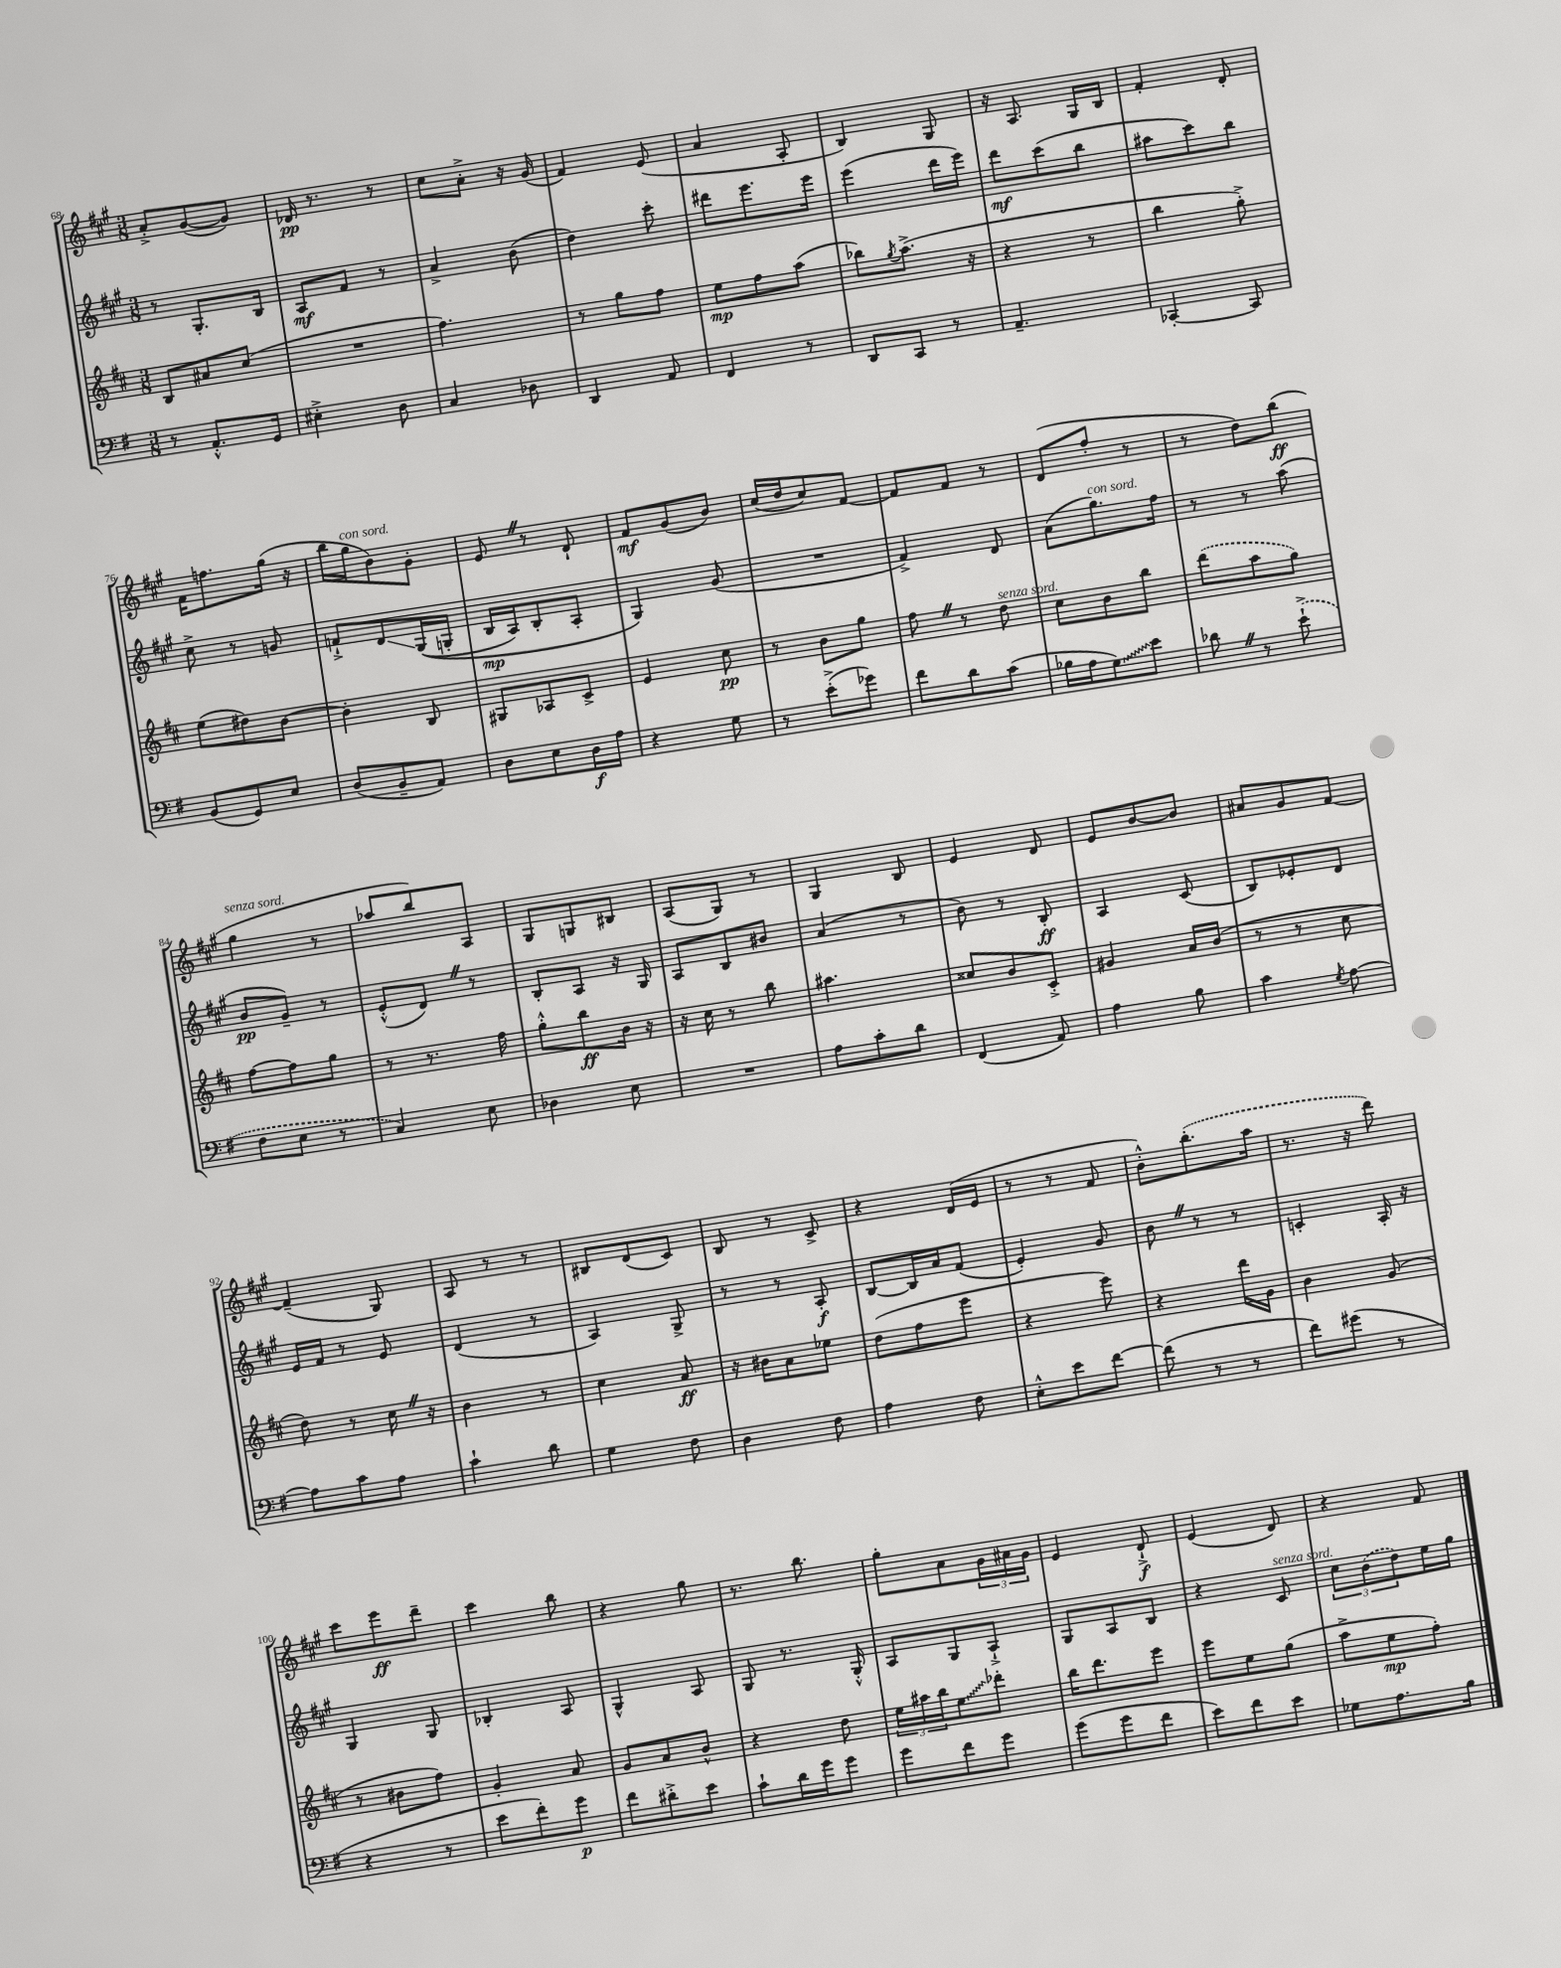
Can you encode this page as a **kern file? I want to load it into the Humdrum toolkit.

**kern	**kern	**kern	**kern
*staff4	*staff3	*staff2	*staff1
*clefF4	*clefG2	*clefG2	*clefG2
*k[f#]	*k[f#c#]	*k[f#c#g#]	*k[f#c#g#]
*M3/8	*M3/8	*M3/8	*M3/8
8r	8B/L	8r	8a'^/L
8.AA'^^/L	8a#/	8.G#'/L	([8g#/
.	(8cc#/J	.	8g#/]J)
16GG/Jk	.	16B/Jk	.
=	=	=	=
4E#'^\	4.r	8A/L	16d-/
.	.	.	8.r
.	.	8f#/J	.
8D\	.	8r	8r
=	=	=	=
4C/	4.ff#\)	4a^/	8cc#\L
.	.	.	8a'^\J
8D-\	.	(8b\	16r
.	.	.	(16g#/
=	=	=	=
4DD/	8r	4dd\)	4f#/)
.	8gg\L	.	.
8AA/	8ff#\J	8ccc#'\	(8e/
=	=	=	=
4FF#/	8ee\L	8ddd#\L	4a/
.	8ff#\	8.eee\	.
8r	(8aa\J	.	8A'/
.	.	16eee\Jk	.
=	=	=	=
8DD/L	8bb-\L)	(4eee\	4B/)
.	8qgg/	.	.
8CC/J	(8.aa^\J	.	.
8r	.	16ddd\LL	8G#/
.	16r	16eee\JJ)	.
=	=	=	=
4.AA~/	4r	8ddd\L	16r
.	.	.	8.A/
.	.	(8ccc#\	.
.	8r	8bb\J	16G#/LL
.	.	.	16B/JJ
=	=	=	=
[4CC-'/	4bb\	8aa#\L	4f#'/
.	.	8ccc#\)	.
8CC-/]	8gg'^\)	8bb\J	8d'/
=	=	=	=
(8BB/L	(8ee\L	8cc#^\	16f#\LK
.	.	.	8.ff\
8GG/)	8dd#\)	8r	.
8E/J	[8b\J	8g/	(16gg#\Jk
.	.	.	16r
=	=	=	=
(8D/L	4b'\]	8f`^/L	16bb\LL
.	.	.	16gg#\J
8BB~/	.	8d/	8b\)
8AA/J)	8B/	&((16G#/L	8g#'\J
.	.	16G'/JJ	.
=	=	=	=
8D\L	8G#/L	16B/LL	8e/
.	.	16A/J)	.
8E\	8A-/	8B'/	8r
16D\L	8c#^/J	8A'/J	8d`/
16A\JJ	.	.	.
=	=	=	=
4r	4e/	4G#/&)	8f#/L
.	.	.	(8g#/
8G\	8cc#\	(8g#/	8b/J)
=	=	=	=
8r	8r	4.r	(16cc#/LL
.	.	.	16dd/J
(8e'^\L	8b\L	.	8cc#/)
8g-\J)	8gg\J	.	[8f#/J
=	=	=	=
8f#\L	8ff#\	4f#^/)	8f#/]L
8d\	8r	.	8f#/J
(8c\J	8dd\	8d/	8r
=	=	=	=
16B-\LL	8cc#\L	(8a\L	(8d/L
16A\J	.	.	.
8G\)	8b\	8.gg#\)	8ff#'/J
8e\J	8bb\J	.	8r
.	.	16ff#\Jk	.
=	=	=	=
8d-\	(8ddd\L	8r	8r
8r	8aa\	8r	8dd\L)
(8e`^\	8gg\J)	(8aa\	(8bb\J
=	=	=	=
8F#\L	[8ff#\L	8b/L	4gg#\
8E\J	8ff#\]	8g#~/J)	.
8r	8gg\J	8r	8r
=	=	=	=
4C/)	8r	(8e'^^/L	8aa-/L
.	8.r	8d/J)	8bb/)
8E\	.	8r	8A/J
.	16ff#\	.	.
=	=	=	=
4D-\	8gg'^^\L	8B'/L	8G#/L
.	8bb\	8A/J	8G/
8E\	16b\Jk	16r	8B#/J
.	16r	16G#/	.
=	=	=	=
4.r	16r	8A/L	(8A/L
.	16cc#\	.	.
.	8r	8B/	8G#/J)
.	8bb\	8b#/J	8r
=	=	=	=
8A\L	4.aa#\	(4a/	4G#/
8c'\	.	.	.
8d\J	.	8r	8B/
=	=	=	=
(4FF#/	8cc##/L	8b\)	4e/
.	8b/	8r	.
8AA/)	8c#'^/J	8B'/	8d/
=	=	=	=
4A\	4g#/	4A/	8e/L
.	.	.	[8b/
8B\	16a/LL	(8c#/	8b/]J
.	(16b/JJ	.	.
=	=	=	=
4c\	8r	8B/L)	8a#/L
.	8r	8e-'/	8g#/
8qG/	.	.	.
[8A\	8cc#\	8d/J	[8f#/J
=	=	=	=
8A\]L	8dd\)	16e/LL	(4f#~/]
.	.	16f#/JJ	.
8c\	8r	8r	.
8A\J	16cc#\	8e/	8G#/)
.	16r	.	.
=	=	=	=
4c`\	4b\	(4d/	8A/
.	.	.	8r
8d\	8r	8r	8r
=	=	=	=
4G\	4cc#\	4A/)	8B#/L
.	.	.	(8d/
8F#\	8a/	8G#^/	8c#/J)
=	=	=	=
4D\	16r	8r	8B/
.	16b#\LK	.	.
.	8a\	8r	8r
8F#\	8ee-\J	8A'/	8c#^/
=	=	=	=
4A\	(8dd\L	[8B/L	4r
.	8ff#\	16B/]L	.
.	.	16a/J	.
8F#\	8eee\J	(8f#/J	(16d/LL
.	.	.	16e/JJ
=	=	=	=
8E'^^\L	4r	4e'/)	8r
8e\	.	.	8r
[8f#\J	8eee\)	8g#/	8f#/
=	=	=	=
(8f#\]	4r	8b\	8b'^^\L)
8r	.	8r	(8.bb'\
8r	16ddd\LL	8r	.
.	16g\JJ	.	16aa\Jk
=	=	=	=
8f#\L)	4b\	4c'/	8.r
(8g#\J	.	.	.
.	.	.	16r
8r	(8g/	16A'/	8ddd\)
.	.	16r	.
=	=	=	=
4r	8r	4G#/	8ccc#\L
.	8b#\L	.	8eee\
8r	8ff#\J)	8G#/	8ddd~\J
=	=	=	=
8e\L	4g'/	4B-'/	4ccc#\
8f#'\)	.	.	.
8g\J	8a/	8A/	8bb\
=	=	=	=
8f#\L	8g/L	4G#^^/	4r
8d#'^\	8a/	.	.
8e\J	8b^^/J	8A/	8gg#\
=	=	=	=
8c`\L	4r	8G#/	8.r
16d\L	.	8.r	.
16g\J	.	.	8.bb\
8g\J	8dd\	.	.
.	.	16G#'^^/	.
=	=	=	=
8g\L	24ee\LL	8A/L	8gg#'\L
.	24aa#\	.	.
.	24bb\J	.	.
8f#\	8ee\	8G#/	8a\
8g\J	8ddd-'\J	8A`^/J	24g#\L
.	.	.	24a#\
.	.	.	24g#\JJ
=	=	=	=
(8g\L	16bb\LK	8G#/L	4e/
.	8.ddd\	.	.
8g\	.	8A/	.
8f#\J	8eee\J	8B/J	8d`^/
=	=	=	=
8e\L)	8eee\L	4r	(4e/
8f#\	8ee\	.	.
8e\J	(8gg\J	8c#/	8d/)
=	=	=	=
8G-\L	8aa^\L	12cc#\L	4r
.	.	(12b\	.
8.A\	8ee\	.	.
.	.	12dd\)	.
.	8ff#'\J)	16ee\L	8f#/
16B\Jk	.	16gg#\JJ	.
==	==	==	==
*-	*-	*-	*-
